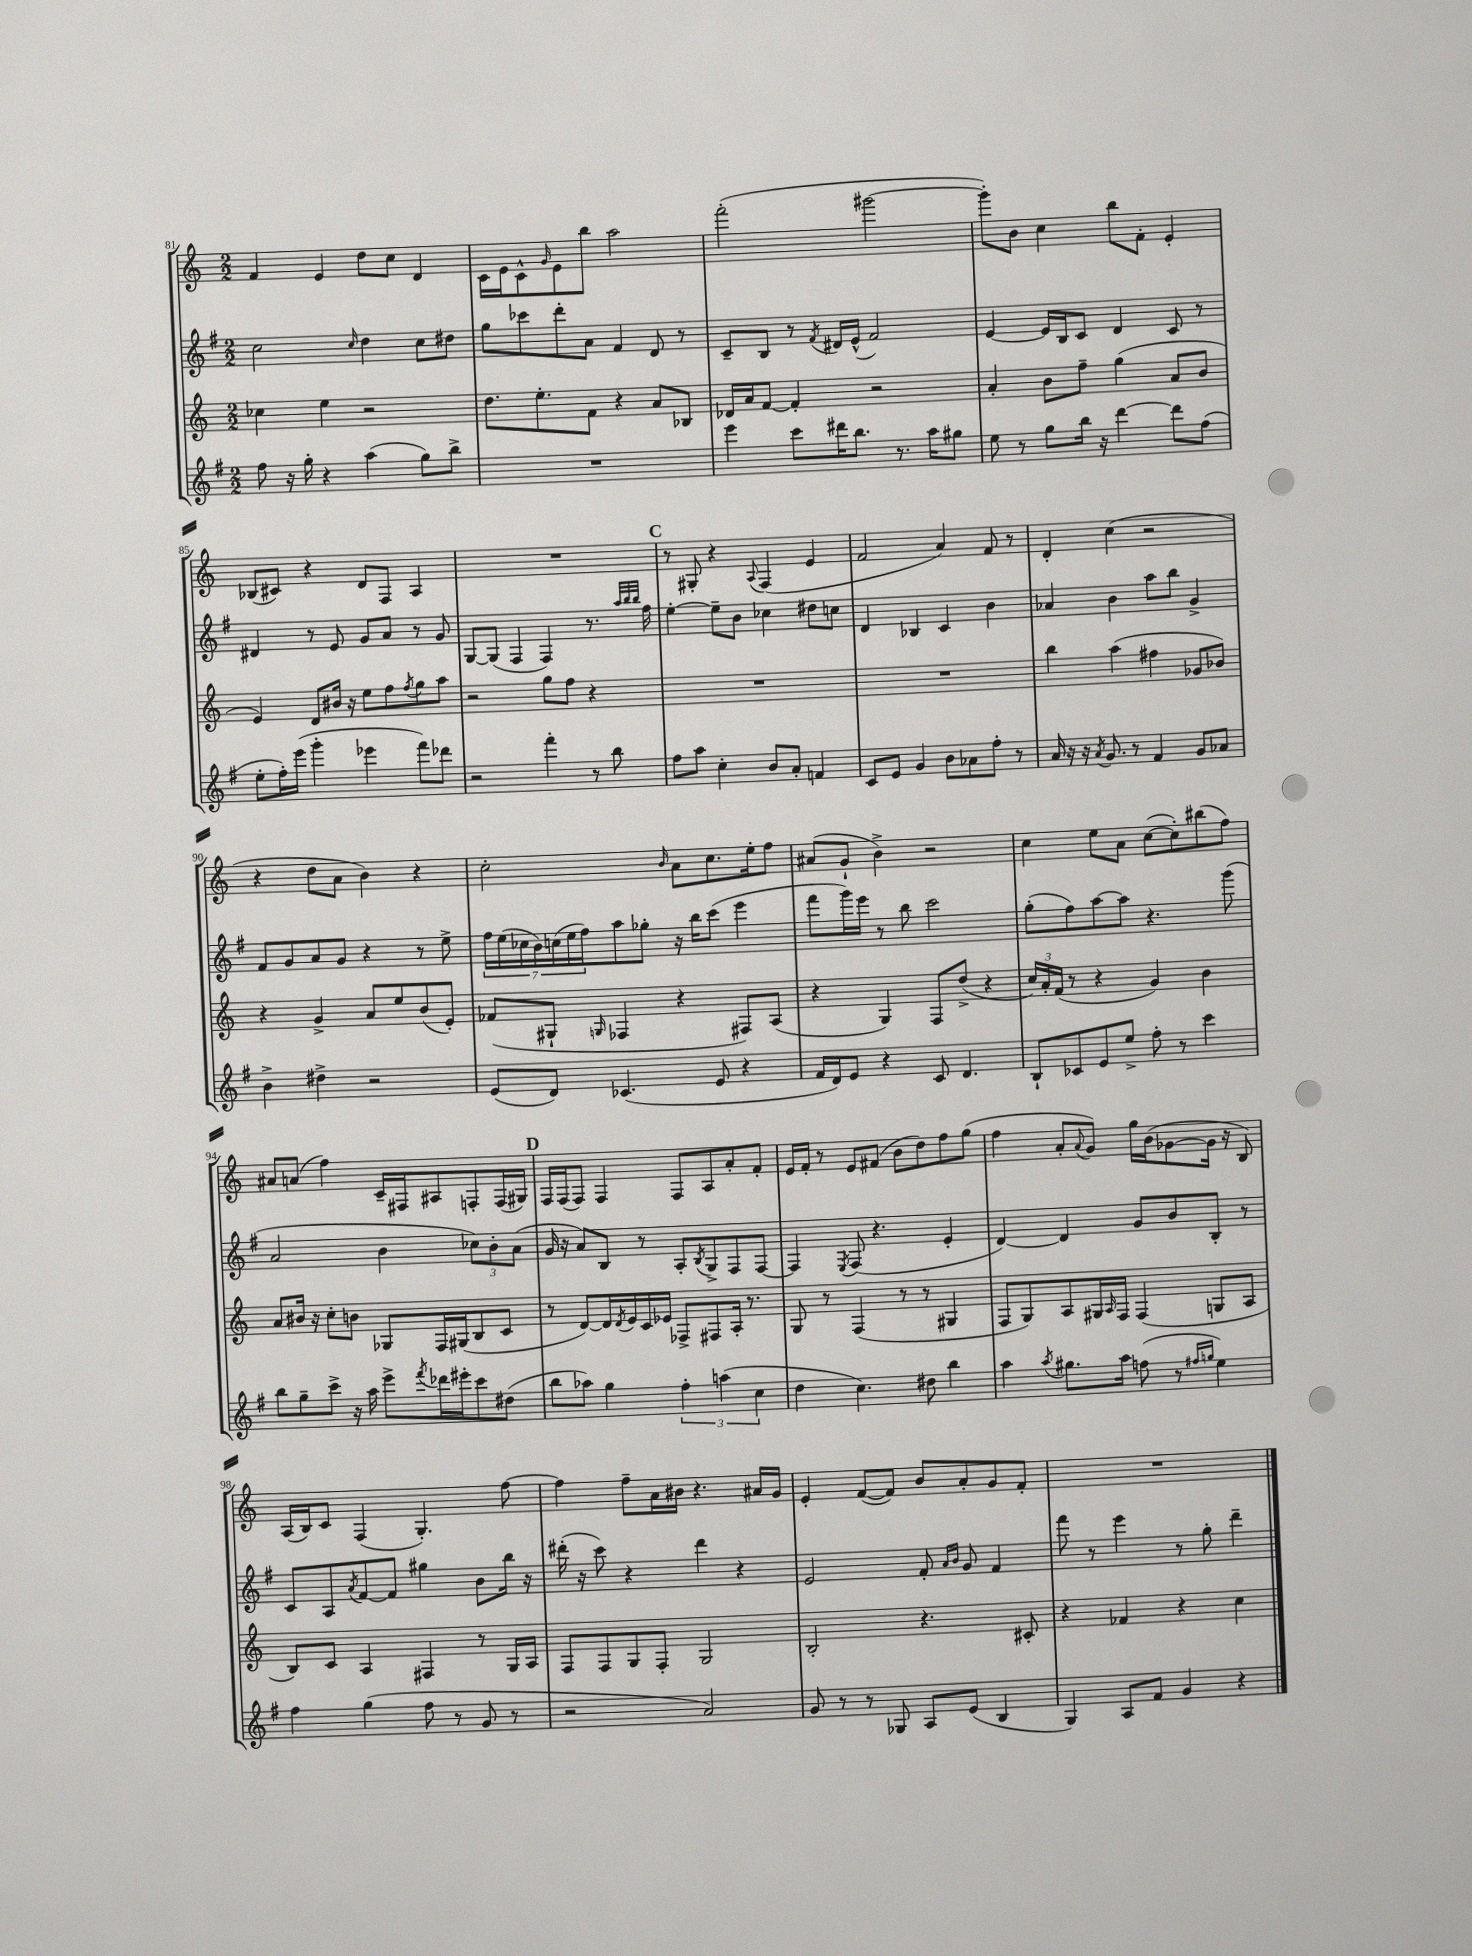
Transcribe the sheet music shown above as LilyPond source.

<<
\new StaffGroup <<
\new Staff = "s0" {
    \clef treble \key c \major \numericTimeSignature \time 2/2
    f'4 e'4 d''8 c''8 d'4 |
    c'16 e'16 c'8-^ \grace { g'16 } e'8 b''8 a''2 |
    f'''2-.( gis'''2~ |
    gis'''8-.) b'8 c''4 b''8 f'8-. e'4-. |
    bes8( cis'8) r4 d'8 f8 a4 |
    R1 |
    \mark \markup { \bold "C" } r8 gis8-. r4 \appoggiatura { a8 } f4( e'4 |
    f'2 a'4) f'8 r8 |
    d'4-. c''4( r2 |
    r4 d''8 a'8 b'4) r4 |
    c''2-. \grace { b'16 } a'8 c''8. e''16-. f''8 |
    ais'8( g'8-! b'4->) r2 |
    c''4 e''8 a'8 c''8~( c''8-.) bis''8( f''8) |
    ais'8 a'8( f''4) c'16-- fis16 ais8 f8-. f16( gis16) |
    \mark \markup { \bold "D" } f16 f16( f8) f4 f8 a8 a'8-. f'8-. |
    e'16 f'16-. r8 e'8 fis'8( b'8 d''8) f''8 g''8( |
    f''4 a'8-. \appoggiatura { a'8 } g'8) g''16 b'16( ges'8~ ges'16 r16 b8) |
    a16( b16) c'8 f4( g4.-.) f''8~ |
    f''4 f''8-- a'16 bis'16 r4. ais'16 g'16 |
    e'4-. f'8~( f'8) b'8 a'8-. g'8 f'8-. |
    R1 \bar "|." |
}
\new Staff = "s1" {
    \clef treble \key g \major \numericTimeSignature \time 2/2
    c''2 \grace { c''16 } d''4 c''8 dis''8 |
    g''8 ces'''8 d'''8-. a'8 fis'4 d'8 r8 |
    c'8-- b8 r8 \acciaccatura { fis'8 } dis'16 e'16-^( fis'2) |
    e'4~ e'16 b16 c'8 d'4 c'8 r8 |
    dis'4 r8 e'8 g'8 a'8 r8 g'8 |
    g8~ g8( fis4 fis4) r8. \grace { a''32 b''32 b''32 } fis''16 |
    \mark \markup { \bold "C" } e''4~-. e''8-- b'8 ces''4 dis''8 c''8 |
    d'4 bes4 c'4 b'4 |
    aes'4 b'4 a''8 b''8 g'4-> |
    fis'8 g'8 a'8 g'8 r4 r8 e''8-> |
    \tuplet 7/4 { fis''16 e''16( ces''16 b'16) c''16( e''16 fis''16) } a''8 ges''8-. r16 b''16 c'''8( e'''4 |
    fis'''8 g'''16) e'''16 r8 b''8 c'''2 |
    g''8-.( fis''8) a''8~ a''8 r4. g'''8( |
    a'2 b'4 \tuplet 3/2 { ces''8) b'8-. a'8( } |
    \mark \markup { \bold "D" } g'16 r16 a'8) b8 r8 a8-. \acciaccatura { b8 } g8-> fis8 fis8~ |
    fis4 \acciaccatura { e8 } fis8( r4. e'4-. |
    d'4~) d'4 g'8 b'8 b8-. r8 |
    c'8 a8 \acciaccatura { a'8 } fis'8~ fis'8 gis''4 b'8 b''16 r16 |
    dis'''16-.( r16 c'''8) r4 dis'''4 r4 |
    e'2 fis'8-. \grace { a'16 b'16 } g'8 fis'4 |
    fis'''8 r8 e'''4 r8 g''8-. d'''4-- \bar "|." |
}
\new Staff = "s2" {
    \clef treble \key c \major \numericTimeSignature \time 2/2
    ces''4 e''4 r2 |
    d''8. e''8.-. f'8 r4 a'8 bes8 |
    des'16 a'16 f'8~ f'4-. r2 |
    a'4-. b'8 f''8-- g''4( a'8 b'8 |
    e'4) d'8 bis'16 r16 e''8 f''8 \acciaccatura { f''8 } g''8 a''8 |
    r2 g''8 f''8 r4 |
    \mark \markup { \bold "C" } R1 |
    R1 |
    b''4 a''4( fis''4 ges'8 bes'8) |
    r4 g'4-> a'8 e''8 b'8( e'8-.) |
    fes'8( gis8-! \grace { g16 } fes4 r4 fis8) a8( |
    r4 g4) f8 d''8->( r4 |
    \tuplet 3/2 { c''16) a'16-. f'16( } r8 r4 g'4) b'4 |
    a'8 bis'16 r16 c''8-. b'8 ges8 f16 gis16( b8 c'8 |
    \mark \markup { \bold "D" } r8 d'8~) d'16 \acciaccatura { d'8 } e'16 c'16 ees'16 fes8-> fis8 a16-. r8. |
    g8 r8 f4( r8 r8 gis4 |
    f8 g8) a8 gis16 \grace { a16 } f16 f4( g8 a8 |
    b8) c'8 a4 fis4 r8 g16 a16 |
    f8 f8 g8 f8-. g2 |
    b2-. r4. cis'8-. |
    r4 fes'4 r4 c''4 \bar "|." |
}
\new Staff = "s3" {
    \clef treble \key g \major \numericTimeSignature \time 2/2
    fis''8 r16 g''16-. r4 a''4( g''8) b''8-> |
    R1 |
    e'''4 c'''8 dis'''16 b''8. r8. a''16 gis''8 |
    e''8 r8 g''8 b''16 r16 d'''4~ d'''8 fis''8( |
    e''8-. fis''16-.) e'''16( g'''4-. ees'''4 fis'''8) des'''8 |
    r2 fis'''4-. r8 b''8 |
    \mark \markup { \bold "C" } fis''8 a''8 c''4-. b'8 a'8-. f'4 |
    c'8 e'8 g'4 b'8 aes'8 fis''8-. r8 |
    a'16 r16 r16 \acciaccatura { a'8 } g'8. r8 fis'4 g'8 aes'8 |
    b'4-> dis''4-> r2 |
    e'8( d'8) ces'4.( e'8 r4 |
    fis'16 d'16) e'8 r4 c'8 d'4. |
    b8-! ces'8 e'8 e''8-> fis''8-. r8 c'''4 |
    b''8 g''8-- c'''8-> r16 a''16 e'''8-> \acciaccatura { fis'''8 } des'''16 eis'''16-. c'''8 dis''8( |
    \mark \markup { \bold "D" } b''8 aes''8) g''4 \tuplet 3/2 { fis''4-. a''4( c''4 } |
    d''4 c''4.) dis''8 b''4 |
    a''4 \acciaccatura { a''8 } gis''8. a''16 f''8( r8 \grace { fis''16 g''16 } e''4) |
    fis''4 g''4( fis''8 r8 g'8 r8 |
    r2 a'2) |
    g'8 r8 r8 ges8 a8 e'8( b4 |
    g4) a8 fis'8 g'4 r4 \bar "|." |
}
>>
>>
\layout { \context { \Score currentBarNumber = #81 } }
